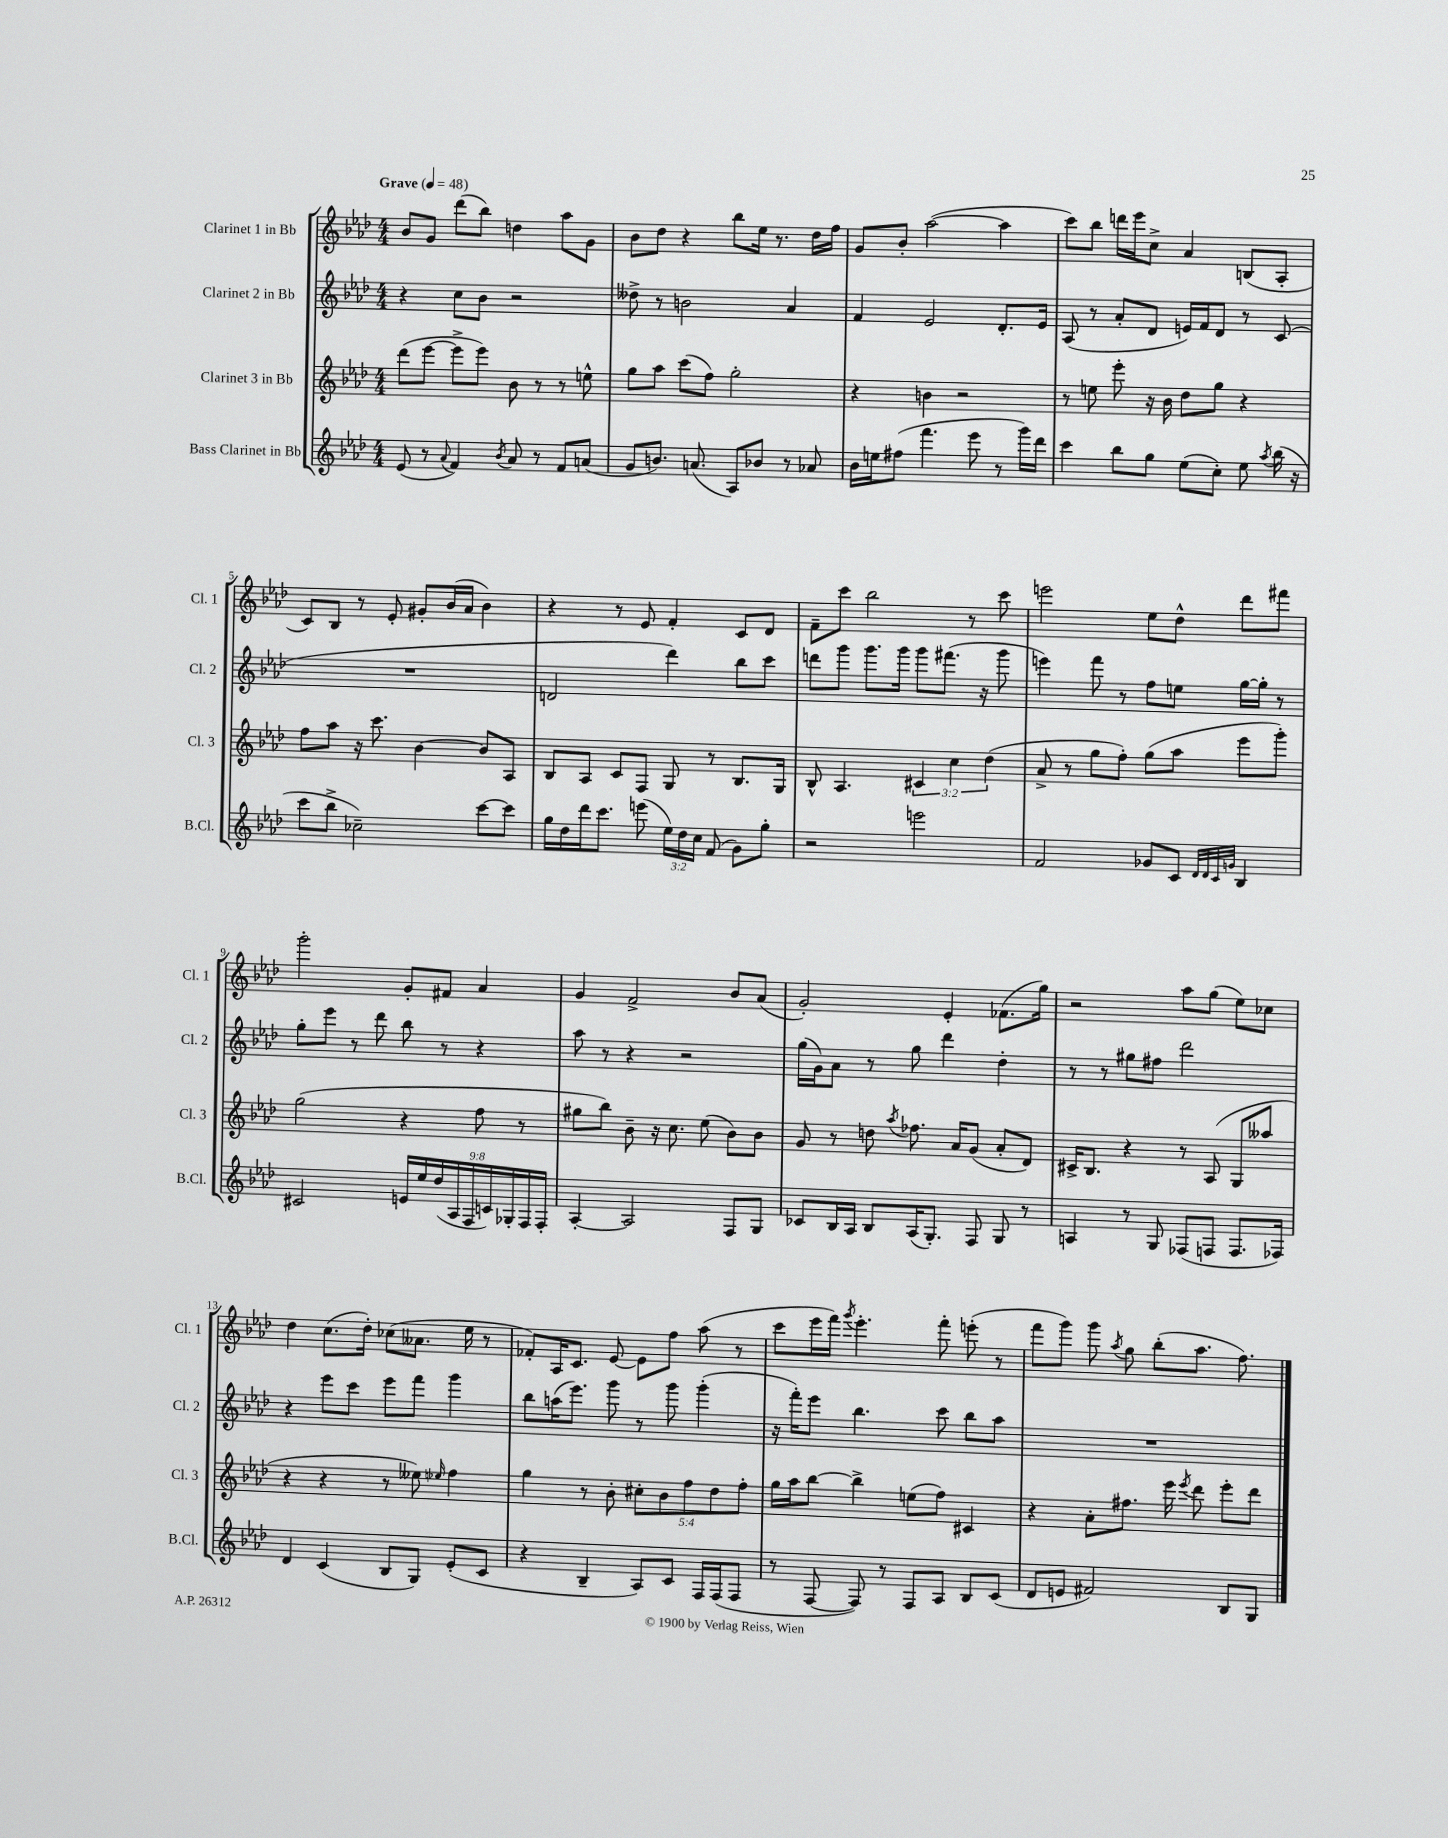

**kern	**kern	**kern	**kern
*staff4	*staff3	*staff2	*staff1
*clefG2	*clefG2	*clefG2	*clefG2
*k[b-e-a-d-]	*k[b-e-a-d-]	*k[b-e-a-d-]	*k[b-e-a-d-]
*M4/4	*M4/4	*M4/4	*M4/4
*MM48	*MM48	*MM48	*MM48
(8e-/	(8ddd-\L	4r	8b-/L
8r	[8eee-\J	.	8g/J
8qqa-/	.	.	.
4f/)	8eee-^\]L	8cc\L	(8ddd-\L
.	8eee-\J)	8b-\J	8bb-\J)
8qb-/	.	.	.
8a-/	8b-\	2r	4dd\
8r	8r	.	.
8f/L	8r	.	8aa-\L
(8a/J	8ee^^\	.	8g\J
=	=	=	=
8g/L	8gg\L	8dd--^\	8b-\L
8.b/J)	8aa-\J	8r	8dd-\J
.	(8ccc\L	2b\	4r
(8.a/	.	.	.
.	8ff\J)	.	.
8A-/L)	2gg'\	.	8bb-\L
8b-/J	.	.	16ee-\Jk
.	.	.	8.r
8r	.	4a-/	.
8a-/	.	.	16dd-\LL
.	.	.	16ff\JJ
=	=	=	=
16b-\LL	4r	4f/	8g/L
16ee\J	.	.	.
(8ff#\J	.	.	8b-'/J
4.fff\	4b\	2e-/	([2aa-\
.	2r	.	.
8eee-\	.	.	.
8r	.	8.d-'/L	4aa-\]
16ggg\LL)	.	.	.
16ddd-\JJ	.	16e-/Jk	.
=	=	=	=
4ccc\	8r	(8A-/	8ccc\L)
.	8ee\	8r	8bb-\J
8bb-\L	8eee-'\	8a-'/L	16ddd\LL
.	.	.	16eee-\J
8gg\J	16r	8d-/J	8cc^\J
.	16b-\	.	.
(8ee-\L	8dd-\L	16e/LL)	4a-/
.	.	16f/J	.
8cc'\J)	8gg\J	8d-/J	.
8ee-\	4r	8r	(8B/L
8qaa-/	.	.	.
(16bb-\	.	(8c/	8A-'/J
16r	.	.	.
=	=	=	=
8ccc\L	8ff\L	1r	8c/L)
8bb-^\J	8aa-\J	.	8B-/J
2cc-~\)	16r	.	8r
.	8.ccc\	.	.
.	.	.	8e-'/
.	[4b-\	.	8g#'/L
.	.	.	(16b-/L
.	.	.	16a-/JJ
[8ccc\L	8b-/]L	.	4b-\)
8ccc\]J	8A-/J	.	.
=	=	=	=
16gg\LL	8B-/L	2d/	4r
16dd-\	.	.	.
16ddd-\J	8A-/J	.	.
8.ccc\J	.	.	.
.	8c/L	.	8r
(8eee\	8F/J	.	8e-/
24ee-\LL)	8G/	4ddd-\)	4f'/
24dd-\	.	.	.
24cc\JJ	.	.	.
(8f/	8r	.	.
8g\L)	8.B-/L	8bb-\L	8c/L
8gg'\J	.	8ccc\J	8d-/J
.	16G/Jk	.	.
=	=	=	=
2r	8B-^^/	8ddd\L	8f~\L
.	4.A-/	8ggg\J	8ccc\J
.	.	8.ggg\L	2bb-\
.	.	16ggg\Jk	.
2eee\	6c#/	8ggg\L	.
.	.	(8.fff#\J	.
.	6cc\	.	.
.	.	.	8r
.	.	16r	.
.	(6dd-\	.	.
.	.	8ggg\	8ccc\
=	=	=	=
2f/	8a-^/	4eee\)	2eee\
.	8r	.	.
.	8gg\L	8fff\	.
.	8ff'\J)	8r	.
8g-/L	(8gg\L	8ff\L	8ee-\L
8c/J	8aa-\J	8ee\J	8dd-^^\J
32qqd-/LLL	.	.	.
32qqd-/	.	.	.
32qqc/	.	.	.
32qqg/JJJ	.	.	.
4B-/	8eee-\L	[16gg\LL	8ddd-\L
.	.	16gg'\]JJ	.
.	8ggg'\J)	8r	8fff#\J
=	=	=	=
2c#/	(2gg\	8gg'\L	2ggg'\
.	.	8eee-\J	.
.	.	8r	.
.	.	8ddd-\	.
18e/LL	4r	8bb-\	8g'/L
18ee-/	.	.	.
(18dd-/	.	.	.
.	.	8r	8f#/J
18A-/	.	.	.
18F/	.	.	.
.	8ff\	4r	4a-/
18c/)	.	.	.
18G-'/	.	.	.
.	8r	.	.
18F/	.	.	.
18F'/JJ	.	.	.
=	=	=	=
[4A-'/	8gg#\L	8aa-\	4g/
.	8bb-\J)	8r	.
2A-/]	8b-~\	4r	2f^/
.	16r	.	.
.	8.cc\	.	.
.	.	2r	.
.	(8ee-\	.	.
8F/L	8b-\L)	.	8b-/L
8G/J	8b-\J	.	(8a-/J
=	=	=	=
8c-/L	8g/	(16gg\LL	2g'/)
.	.	16g\J)	.
16B-/L	8r	8a-\J	.
16A-/JJ	.	.	.
8B-/L	8dd\	8r	.
.	8qaa-/	.	.
(16A-/K	8.ff-\	8gg\	.
8.G'/J)	.	.	.
.	.	4ddd-\	4e-'/
.	16a-/LK	.	.
8F/	(8g/J	.	.
8G/	8a-'/L	4dd-'\	(8.f-\L
8r	8d-/J)	.	.
.	.	.	16gg\Jk)
=	=	=	=
4A/	16c#^/LK	8r	2r
.	8.B-/J	.	.
.	.	8r	.
8r	4r	8gg#\L	.
8G/	.	8ff#\J	.
(8F-/L	8r	2ddd-\	8aa-\L
8F/J	(8A-/	.	(8gg\J
8.F/L	8G/L	.	8ee-\L)
.	8aa--/J	.	8cc-\J
16F-/Jk)	.	.	.
=	=	=	=
4d-/	4r	4r	4dd-\
(4c/	4r	8eee-\L	(8.cc\L
.	.	8ccc\J	.
.	.	.	16dd-'\Jk)
8B-/L	8r	8eee-\L	(8cc-\L
8G/J)	8ee--\)	8fff\J	8.a--\J
.	16qqee-/	.	.
(8e-'/L	4ff\	4ggg\	.
.	.	.	16ee-\
8c/J	.	.	8r
=	=	=	=
4r	4gg\	8bb-\L	8f-'/L)
.	.	(16aa\K	16A-/K
.	.	8.eee-\J)	8.c/J
4B-~/	8r	.	.
.	8b-'\	8ggg\	[8e-/
8A-/L)	10cc#'\L	8r	8e-\]L
.	10b-\	.	.
8c/J	.	8ggg\	8ff\J
.	10ff\	.	.
16F/LL	.	(4ggg'\	(8aa-\
.	10dd-\	.	.
(16F/J	.	.	.
8F/J	.	.	8r
.	10ff'\J	.	.
=	=	=	=
8r	16gg\LL	16r	8ccc\L
.	16aa-\J	16fff'\LK)	.
[8F/	[8bb-\J	8eee-\J	16eee-\L
.	.	.	16fff\JJ)
.	.	.	8qggg/
8F/])	4bb-^\]	4.bb-\	4.eee-'\
8r	.	.	.
8F/L	(8ee\L	.	.
8A-/J	8ff\J)	8ccc\	8fff'\
8B-/L	4c#/	8bb-\L	(8eee'\
(8c/J	.	8aa-\J	8r
=	=	=	=
8d-/L	4r	1r	8fff\L
8e/J	.	.	8ggg\J)
2f#/)	8a-'\L	.	8ggg\
.	.	.	8qaa-/
.	8.ff#\J	.	8gg\
.	.	.	(8bb-'\L
.	16eee-\	.	.
.	8qeee-/	.	.
.	8ddd-\	.	8.aa-\J
8B-/L	8eee-'\L	.	.
.	.	.	8.ff\)
8G/J	8ddd-\J	.	.
==	==	==	==
*-	*-	*-	*-
